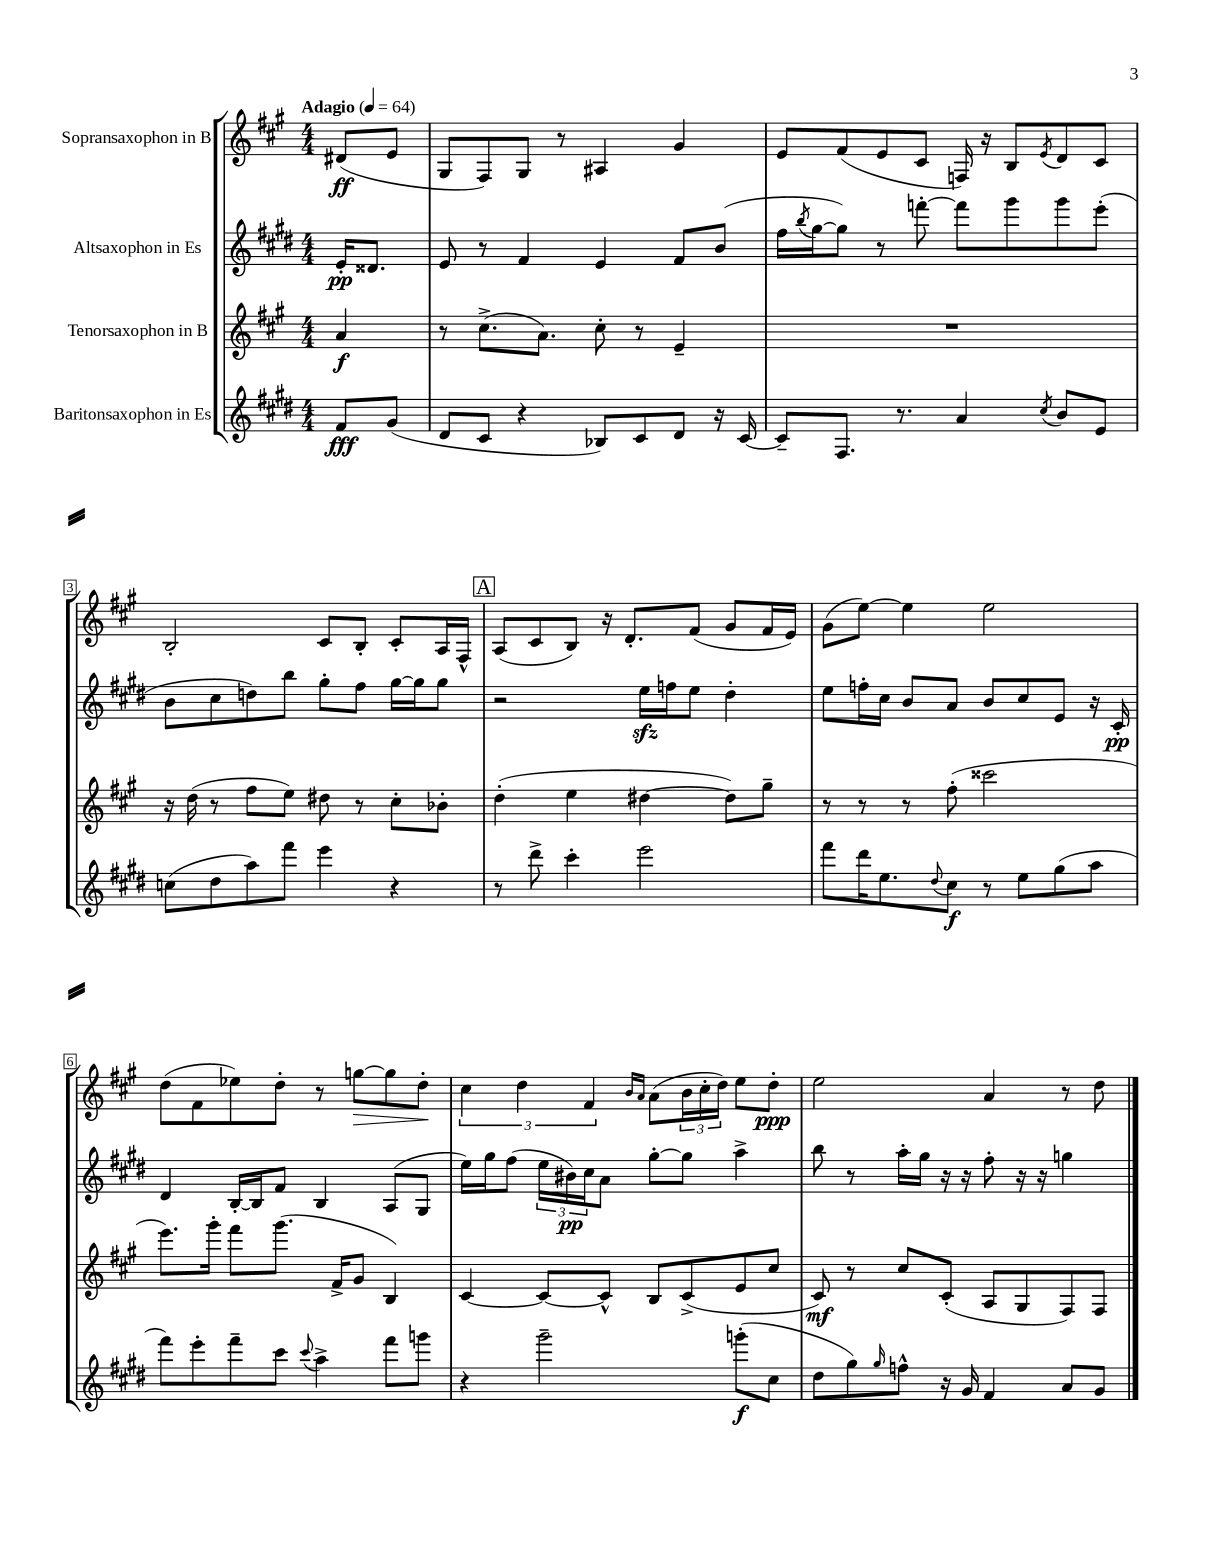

**kern	**dynam	**kern	**dynam	**kern	**dynam	**kern	**dynam
*part4	*part4	*part3	*part3	*part2	*part2	*part1	*part1
*staff4	*staff4	*staff3	*staff3	*staff2	*staff2	*staff1	*staff1
*I"Baritonsaxophon in Es	*	*I"Tenorsaxophon in B	*	*I"Altsaxophon in Es	*	*I"Sopransaxophon in B	*
*clefG2	*	*clefG2	*	*clefG2	*	*clefG2	*
*k[f#c#g#d#]	*	*k[f#c#g#]	*	*k[f#c#g#d#]	*	*k[f#c#g#]	*
*M4/4	*	*M4/4	*	*M4/4	*	*M4/4	*
*MM64	*	*MM64	*	*MM64	*	*MM64	*
=	=	=	=	=	=	=	=
!	!	!	!	!	!	!LO:TX:a:B:t=Adagio	!
8f#/L	fff	4a/	f	16e'/KL	pp	(8d#X/L	ff
.	.	.	.	8.d##X/J	.	.	.
(8g#/J	.	.	.	.	.	8e/J	.
=1	=1	=1	=1	=1	=1	=1	=1
8d#/L	.	8r	.	8e/	.	8G#/L	.
8c#/J	.	(8.cc#^\L	.	8r	.	8F#/)	.
4r	.	.	.	4f#/	.	8G#/J	.
.	.	8.a\J)	.	.	.	.	.
.	.	.	.	.	.	8r	.
8B-X/L)	.	8cc#'\	.	4e/	.	4A#X/	.
8c#/	.	8r	.	.	.	.	.
8d#/J	.	4e~/	.	8f#/L	.	4g#/	.
16r	.	.	.	(8b/J	.	.	.
[16c#/	.	.	.	.	.	.	.
=2	=2	=2	=2	=2	=2	=2	=2
8c#~/L]	.	1r	.	16ff#\LL	.	8e/L	.
.	.	.	.	8qbb/	.	.	.
.	.	.	.	[16gg#\J	.	.	.
8.F#/J	.	.	.	8gg#\J])	.	(8f#/	.
.	.	.	.	8r	.	8e/	.
8.r	.	.	.	.	.	.	.
.	.	.	.	[8fffn'\	.	8c#/J	.
4a/	.	.	.	8fff\L]	.	16Fn/)	.
.	.	.	.	.	.	16r	.
.	.	.	.	8ggg#\	.	8B/L	.
8qcc#/	.	.	.	.	.	8qe/	.
8b/L	.	.	.	8ggg#\	.	8d/	.
8e/J	.	.	.	(8eee'\J	.	8c#/J	.
!!LO:LB:g=z
=3	=3	=3	=3	=3	=3	=3	=3
(8ccn\L	.	16r	.	8b\L	.	2B'/	.
.	.	(16dd\	.	.	.	.	.
8dd#\	.	8r	.	8cc#\	.	.	.
8aa\)	.	8ff#\L	.	8ddn\)	.	.	.
8fff#\J	.	8ee\J)	.	8bb\J	.	.	.
4eee\	.	8dd#X\	.	8gg#'\L	.	8c#/L	.
.	.	8r	.	8ff#\J	.	8B'/J	.
4r	.	8cc#'\L	.	[16gg#\LL	.	8c#'/L	.
.	.	.	.	16gg#\J]	.	.	.
.	.	8b-X'\J	.	8gg#\J	.	16A/L	.
.	.	.	.	.	.	16F#^^/JJ	.
!!LO:REH:place=s1:t=A
=4	=4	=4	=4	=4	=4	=4	=4
8r	.	(4dd'\	.	2r	.	(8A/L	.
8ddd#^\	.	.	.	.	.	8c#/	.
4ccc#'\	.	4ee\	.	.	.	8B/J)	.
.	.	.	.	.	.	16r	.
.	.	.	.	.	.	8.d'/L	.
2eee\	.	[4dd#X\	.	16eezz\LL	.	.	.
.	.	.	.	16ffn\J	.	.	.
.	.	.	.	8ee\J	.	(8f#/J	.
.	.	8dd#\L])	.	4dd#'\	.	8g#/L	.
.	.	8gg#~\J	.	.	.	16f#/L	.
.	.	.	.	.	.	16e/JJ)	.
=5	=5	=5	=5	=5	=5	=5	=5
8fff#\L	.	8r	.	8ee\L	.	(8g#\L	.
16ddd#\K	.	8r	.	16ffn'\L	.	[8ee\J)	.
8.ee\	.	.	.	16cc#\JJ	.	.	.
.	.	8r	.	8b/L	.	4ee\]	.
8qqdd#/	.	.	.	.	.	.	.
8cc#\J	f	(8ff#'\	.	8a/J	.	.	.
8r	.	2ccc##X\	.	8b/L	.	2ee\	.
8ee\L	.	.	.	8cc#/	.	.	.
(8gg#\	.	.	.	8e/J	.	.	.
8aa\J	.	.	.	16r	.	.	.
.	.	.	.	16c#'/	pp	.	.
!!LO:LB:g=z
=6	=6	=6	=6	=6	=6	=6	=6
8fff#\L)	.	8.eee\L)	.	4d#/	.	(8dd\L	.
8eee'\	.	.	.	.	.	8f#\	.
.	.	16ggg#'\Jk	.	.	.	.	.
8fff#~\	.	8fff#\L	.	[16B'/LL	.	8ee-X\)	.
.	.	.	.	16B/J]	.	.	.
8ccc#\J	.	(8.ggg#\J	.	8f#/J	.	8dd'\J	.
8qqccc#/	.	.	.	.	.	.	.
4aa^\	.	.	.	4B/	.	8r	.
.	.	16f#^/KL	.	.	.	.	.
!	!	!	!	!	!	!	!LO:HP:b
.	.	8g#/J	.	.	.	[8ggn\L	>
8fff#\L	.	4B/)	.	(8A/L	.	8gg\]	.
8gggn\J	.	.	.	8G#/J	.	8dd'\J	.
.	.	.	.	.	.	.	]
=7	=7	=7	=7	=7	=7	=7	=7
4r	.	[4c#/	.	16ee\LL)	.	6cc#\	.
.	.	.	.	16gg#\J	.	.	.
.	.	.	.	(8ff#\J	.	.	.
.	.	.	.	.	.	6dd\	.
2ggg#~\	.	8c#/L_	.	24ee\LL	.	.	.
.	.	.	.	24b#X\)	pp	.	.
.	.	.	.	24cc#\J	.	6f#/	.
.	.	8c#^^/J]	.	8a\J	.	.	.
.	.	.	.	.	.	16qqb/LL	.
.	.	.	.	.	.	16qqa/JJ	.
.	.	8B/L	.	[8gg#'\L	.	(8a\L	.
.	.	(8c#^/	.	8gg#\J]	.	24b\L	.
.	.	.	.	.	.	24cc#'\	.
.	.	.	.	.	.	24dd\JJ)	.
(8gggn'\L	f	8e/	.	4aa^\	.	8ee\L	.
8cc#\J	.	8cc#/J	.	.	.	8dd'\J	ppp
=8	=8	=8	=8	=8	=8	=8	=8
8dd#\L	.	8c#/)	mf	8bb\	.	2ee\	.
8gg#\)	.	8r	.	8r	.	.	.
16qqgg#/	.	.	.	.	.	.	.
8ffn^^\J	.	8cc#/L	.	16aa'\LL	.	.	.
.	.	.	.	16gg#\JJ	.	.	.
16r	.	(8c#'/J	.	16r	.	.	.
16g#/	.	.	.	16r	.	.	.
4f#/	.	8A/L	.	8ff#'\	.	4a/	.
.	.	8G#/	.	16r	.	.	.
.	.	.	.	16r	.	.	.
8a/L	.	8F#/)	.	4ggn\	.	8r	.
8g#/J	.	8F#/J	.	.	.	8dd\	.
==	==	==	==	==	==	==	==
*-	*-	*-	*-	*-	*-	*-	*-
